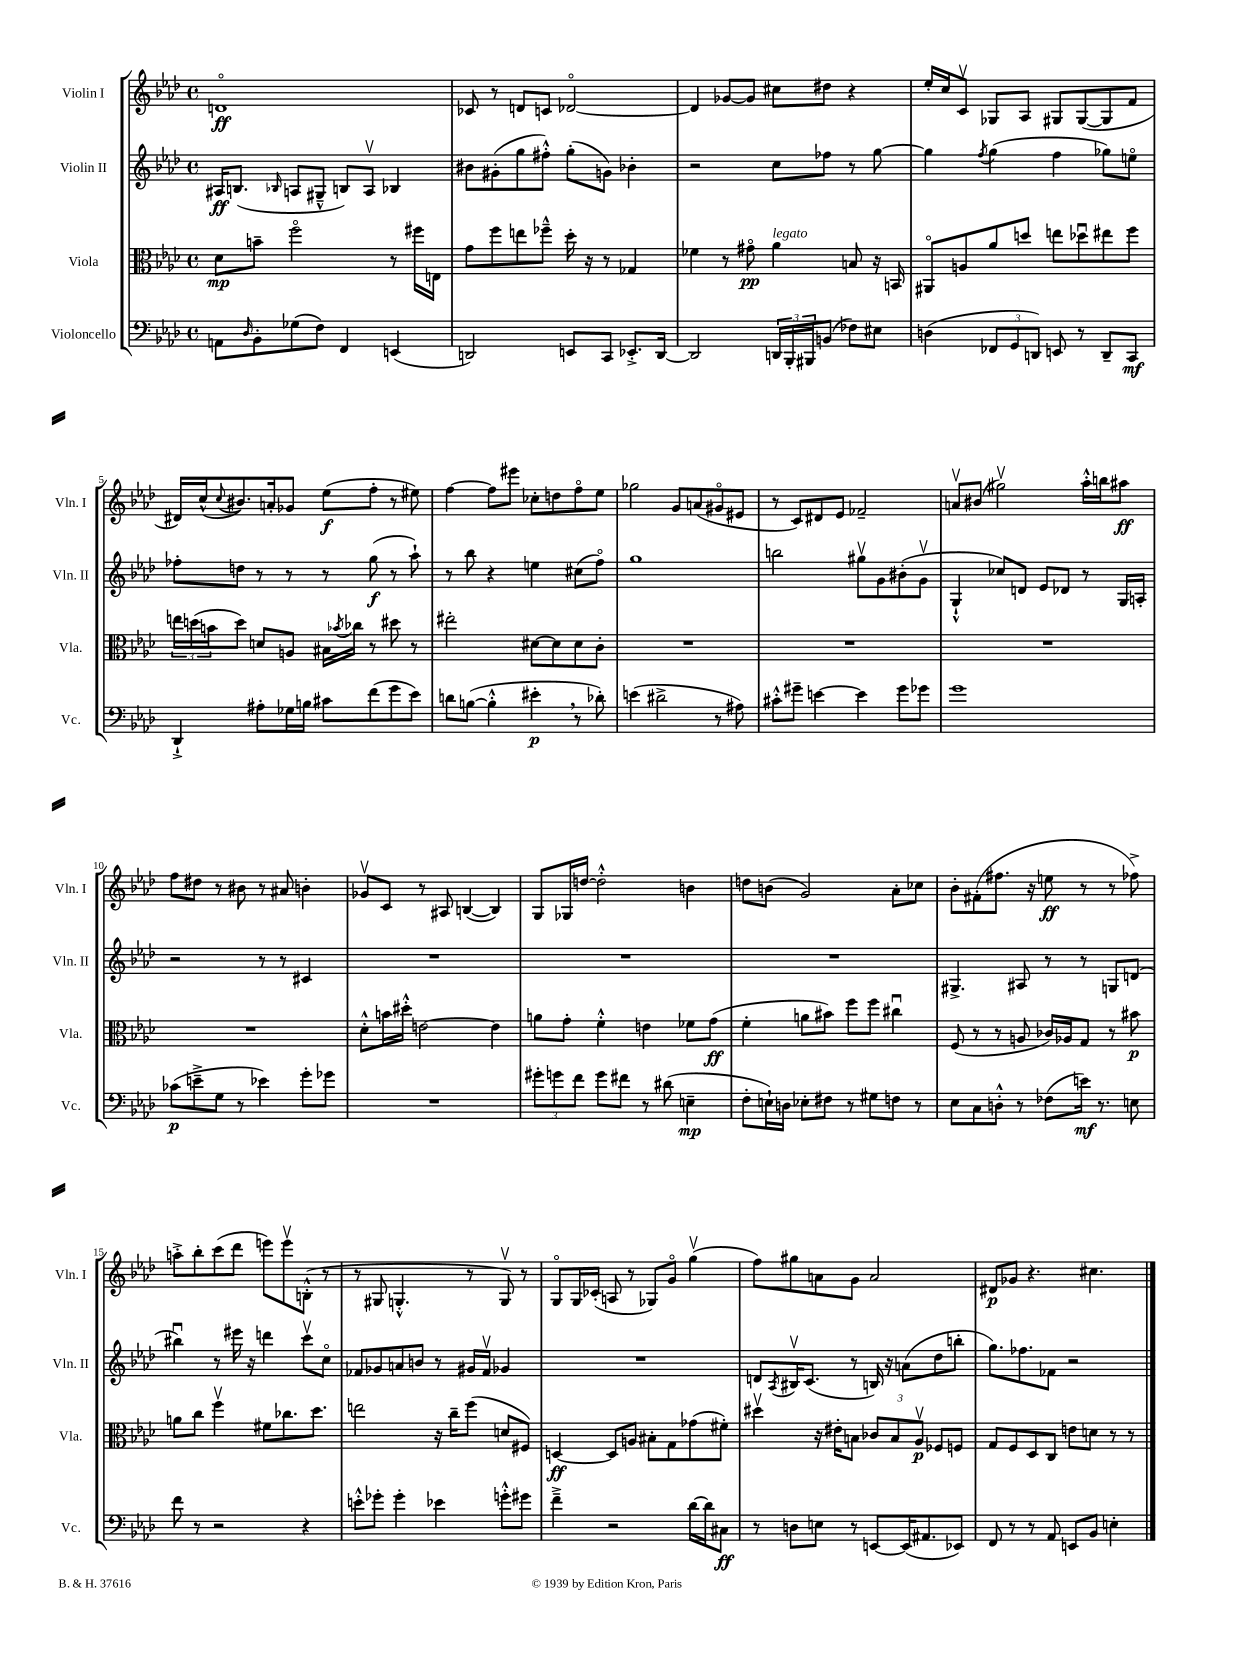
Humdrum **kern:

**kern	**kern	**kern	**kern
*staff4	*staff3	*staff2	*staff1
*clefF4	*clefC3	*clefG2	*clefG2
*k[b-e-a-d-]	*k[b-e-a-d-]	*k[b-e-a-d-]	*k[b-e-a-d-]
*M4/4	*M4/4	*M4/4	*M4/4
*met(c)	*met(c)	*met(c)	*met(c)
8AA	8d-	16A#	1do
.	.	(8.B	.
16qqD-	.	.	.
8BB-'	8b~	.	.
.	.	16qqB-	.
(8G-	2ffo	8A	.
8F)	.	8G#~^^	.
4FF	.	8B)	.
.	.	8Av	.
(4EE	8r	4B-	.
.	16ff#	.	.
.	16E	.	.
=	=	=	=
2DD)	8g	8b#	8c-
.	8ff	(8g#'	8r
.	8ee	8gg	8d
.	8ff-~^^	8ff#'^^)	8c
8EE	16dd-'	(8gg'	[2d-o
.	16r	.	.
8CC	8r	8g)	.
8.EE-'^	4G-	4b-'	.
[16DD	.	.	.
=	=	=	=
2DD]	4f-	2r	4d-]
.	8r	.	[8g-
.	8g#o	.	8g-]
24DD	4a-	8cc	8cc#
24BBB-'	.	.	.
24BBB#	.	.	.
(8BB	.	8ff-	8dd#
8F-)	8B	8r	4r
8E#	16r	[8gg	.
.	16BB	.	.
=	=	=	=
(4D	8AA#o	4gg]	16ee-'
.	.	.	16cc
.	8A	.	8cv
.	.	8qff	.
12FF-	8a-	(4gg	8G-
12GG	.	.	.
.	8dd	.	8A-
12DD)	.	.	.
8EE	8ee	4ff	8G#
8r	8dd-u	.	([8G#
8DD~	8ee#	8gg-)	8G#]
8CC	8ff	8eeo	8f
=	=	=	=
4DD-`^	24ee	8ff-'	16d#)
.	(24dd	.	.
.	.	.	(16cc^^
.	24b	.	.
.	.	.	8qqcc
.	8dd)	8dd	8.b#)
8A#'	8d	8r	.
.	.	.	16a'
16G-	8A	8r	8g-
16B	.	.	.
8c#	16B#	8r	(8ee-
.	8qb-	.	.
.	16cc-	.	.
(8f	8r	(8gg	8ff'
8g	8dd#	8r	8r
8e-)	8r	8aa-`)	8ee#)
=	=	=	=
8d	2ee#'	8r	[4ff
([8B	.	8bb-	.
4B'^^]	.	4r	8ff]
.	.	.	8eee#
4e#'	[8d#	4ee	8cc-'
.	8d#]	.	8dd
8r	8d#	(8cc#	8ffo
8d-')	8c'	8ffo)	8ee-
=	=	=	=
(4e	1r	1gg	2gg-
2d#^	.	.	.
.	.	.	8g
.	.	.	(8a
8r	.	.	8g#o
8A#)	.	.	8e#
=	=	=	=
8c#'^^	1r	2bb	8r
8g#~	.	.	8c)
[4e	.	.	8d#
.	.	.	8e-
4e]	.	8gg#v	2f-~
.	.	8g	.
8g#	.	(8b#'	.
8g-	.	8gv	.
=	=	=	=
1g	1r	4G`^^	8av
.	.	.	(8b#
.	.	8cc-)	2gg#v)
.	.	8d	.
.	.	8e-	.
.	.	8d-	.
.	.	8r	16aa-'^^
.	.	.	16bb
.	.	16G	8aa#
.	.	16A'	.
=	=	=	=
(8c-	1r	2r	8ff
8e~^	.	.	8dd#
8G	.	.	8r
8r	.	.	8b#
4e-)	.	8r	8r
.	.	8r	8a#
8g'	.	4c#	4b'
8g-	.	.	.
=	=	=	=
1r	8d-'^^	1r	8g-v
.	16b	.	8c
.	16dd#'^^	.	.
.	[2e	.	8r
.	.	.	8A#
.	.	.	([4B
.	4e]	.	4B])
=	=	=	=
12g#'	8a	1r	8G
12g	.	.	.
.	8g'	.	16G-
12f	.	.	.
.	.	.	[16dd
8g	4f'^^	.	2dd'^^]
8f#	.	.	.
8r	4e	.	.
(8d#	.	.	.
4E~	8f-	.	4b
.	(8g	.	.
=	=	=	=
8F'	4f'	1r	8dd
16E`)	.	.	(8b
16D	.	.	.
8E-'	8a	.	2g)
8F#	8b#)	.	.
8r	8ff	.	.
8G#	8ff	.	.
8F	4cc#u	.	8a-'
8r	.	.	8cc-
=	=	=	=
8E-	(8F	4.G#^	8b-'
8C	8r	.	(8f#'
8D'^^	8r	.	8.ff#
8r	8A	8A#	.
.	.	.	16r
(8F-	16c-)	8r	8ee
.	16A-	.	.
16e)	8G	8r	8r
8.r	.	.	.
.	8r	8G	8r
8E	8b#	(8d	8ff-^)
=	=	=	=
8f	8a	4bb#u)	8aa'^
8r	8cc	.	8bb-'
2r	4ffv	8r	(8ccc
.	.	16eee#	8ddd-
.	.	16r	.
.	8f#	4ddd	8eee)
.	8.cc-	.	8eeev
4r	.	8cccv	(8B'^^
.	8.dd-	.	.
.	.	8cco	8r
=	=	=	=
8e'^^	2ee	8f-	8r
8g-'	.	8g-	8G#
4g-'	.	8a	4.G'^^
.	.	8b	.
4e-	16r	8r	.
.	16cc~	.	.
.	(8ff	16g#	8r
.	.	16f-v	.
8g'^^	8d	4g-	8Gv)
8g#	8F#)	.	8r
=	=	=	=
4f~^	[4D	1r	8Go
.	.	.	16G
.	.	.	(16c-'
2r	8D]	.	8A
.	8A	.	8r
.	8B#'	.	8G-)
.	8G	.	8go
[16d-	(8g-	.	(4ggv
16d-]	.	.	.
8C#	8f#')	.	.
=	=	=	=
8r	4dd#v	8d	8ff)
.	.	8qA-	.
8D	.	16B#v	8gg#
.	.	(8.c	.
8E	16r	.	8a
.	16e#'	.	.
8r	8B	8r	8g
[8EE	12c-	16B)	2a
.	.	16r	.
.	12B	.	.
(16EE]	.	(8a	.
.	12A-v	.	.
8.AA#	.	.	.
.	8F-	8dd-	.
8EE-)	8F	8bb'	.
=	=	=	=
8FF	8G	8.gg)	8d#
8r	8F	.	8g-
.	.	8.ff-	.
8r	8D-	.	4.r
8AA-	8C	8f-	.
8EE	8e	2r	.
8BB-	8d	.	4.cc#
4E'	8r	.	.
.	8r	.	.
==	==	==	==
*-	*-	*-	*-
